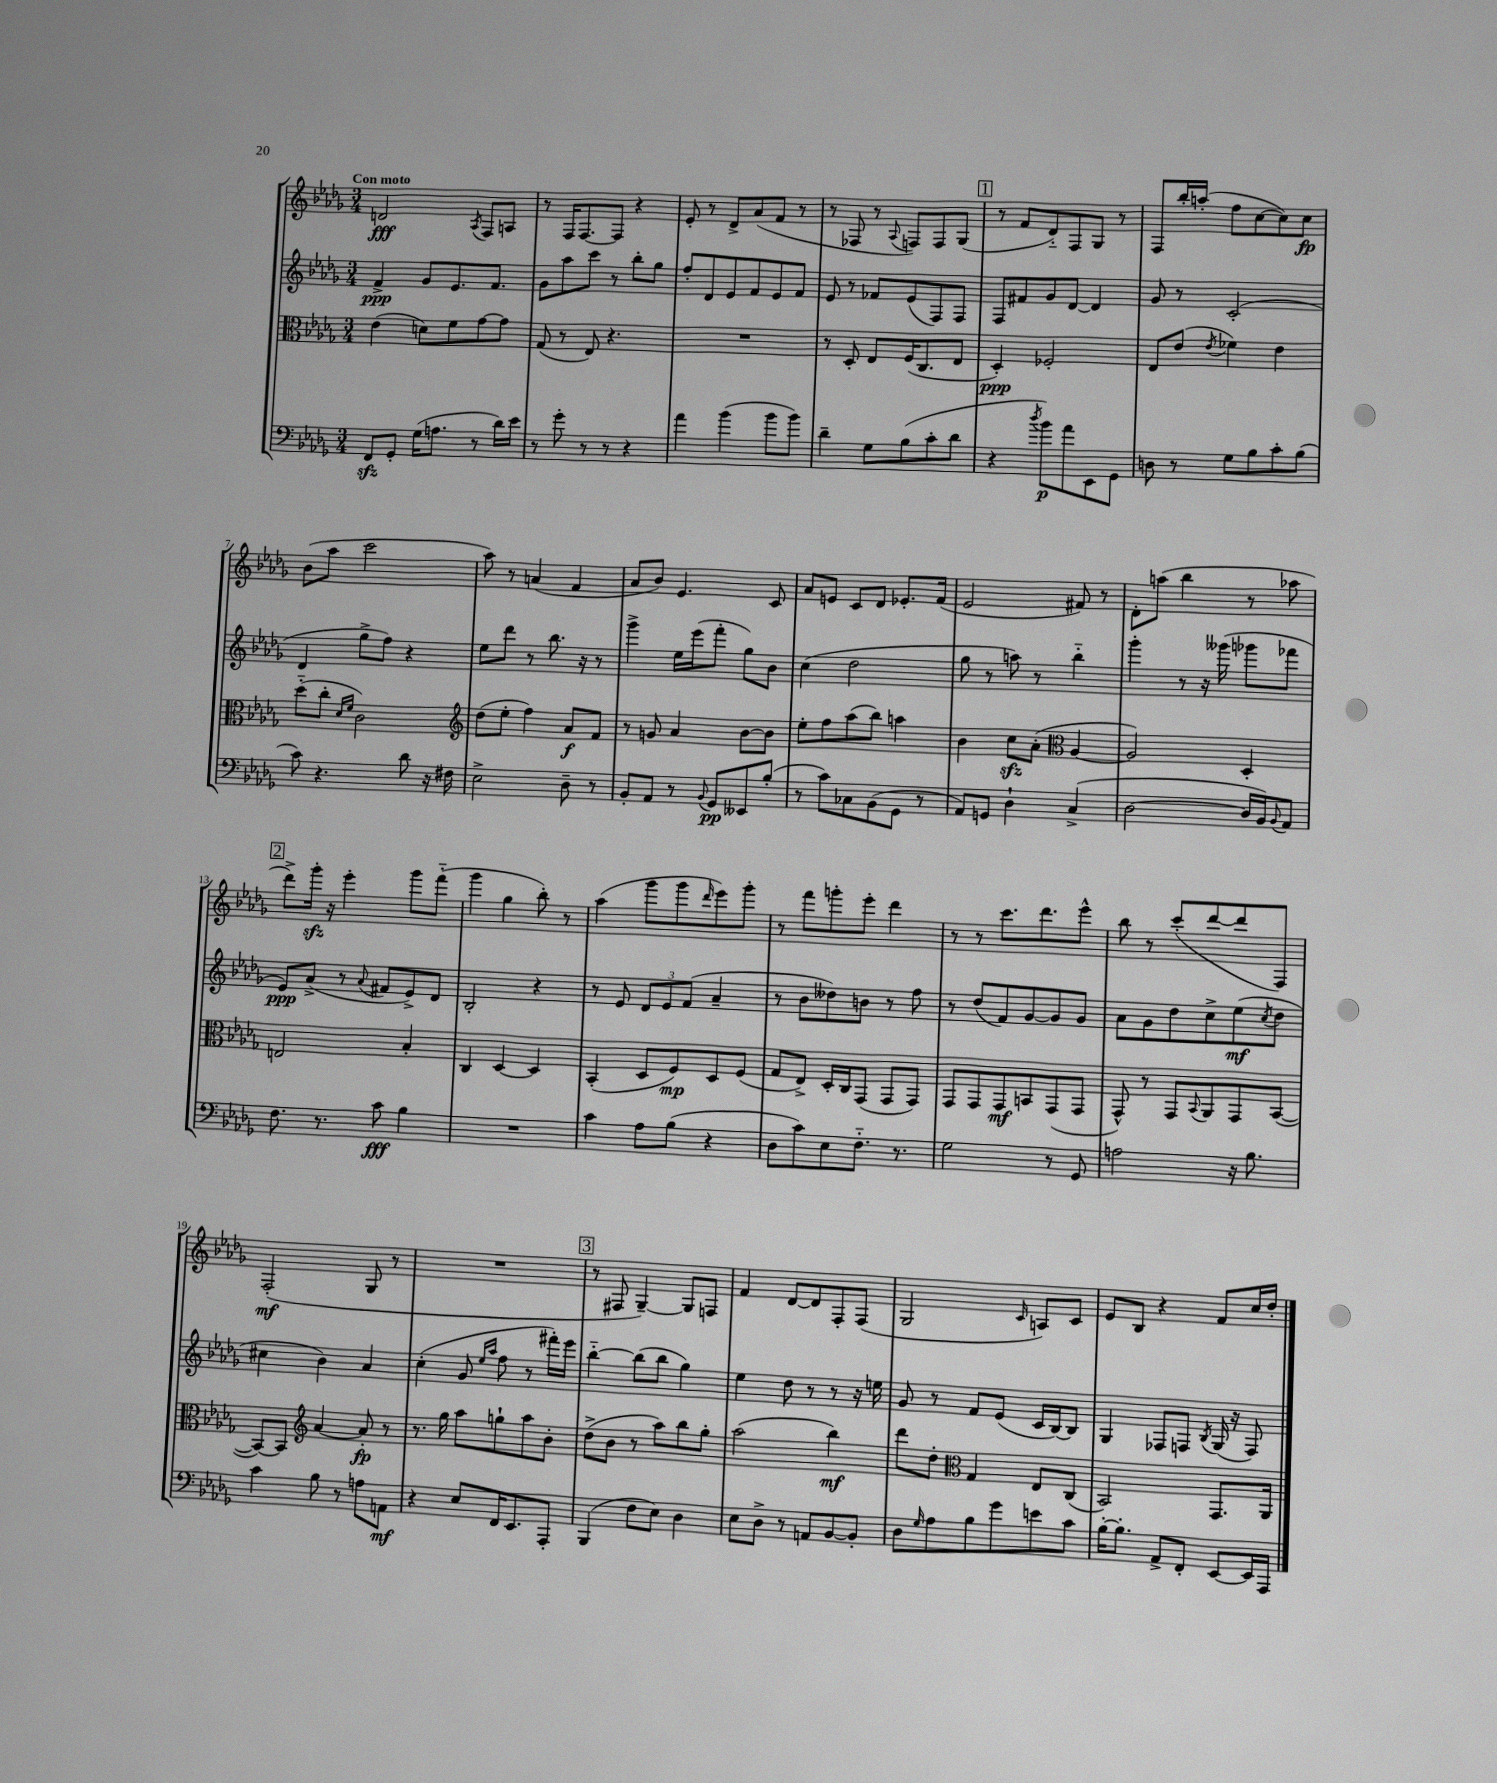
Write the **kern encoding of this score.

**kern	**kern	**kern	**kern
*staff4	*staff3	*staff2	*staff1
*clefF4	*clefC3	*clefG2	*clefG2
*k[b-e-a-d-g-]	*k[b-e-a-d-g-]	*k[b-e-a-d-g-]	*k[b-e-a-d-g-]
*M3/4	*M3/4	*M3/4	*M3/4
8FF	(4e-	4f^	2d
8GG-'	.	.	.
(16G-	8d)	8g-	.
8.A	.	.	.
.	8f	8.e-	.
.	.	.	8qA-
8r	[8g-	.	8F
.	.	8.f	.
16d-)	8g-]	.	8A
16e-	.	.	.
=	=	=	=
8r	(8G-	8g-	8r
8g-'	8r	8aa-	16F
.	.	.	[8.F
8r	8E-)	8ccc	.
8r	4.r	8r	8F]
4r	.	8bb-'	4r
.	.	8gg-	.
=	=	=	=
4a-	2.r	8ff'	8e-'
.	.	8d-	8r
(4b-	.	8e-	8d-^
.	.	8f	(8a-
8b-	.	8e-	8f
8b-)	.	8f	8r
=	=	=	=
4d-~	8r	8e-	8r
.	8D-'	8r	8F-
8G-	8E-	8f-	8r
.	.	.	8qqA-
(8B-	(16F	(8e-	8F)
.	8.C	.	.
8c'	.	8F)	8F
8d-	8E-	8F	(8G-
=	=	=	=
4r	4D-')	8F	8r
.	.	8f#	8f
8qdd-	.	.	.
8b-)	2F-'	8g-	8d-'~)
8a-	.	[8d-	8F
8EE-	.	4d-]	8G-
8GG-	.	.	8r
=	=	=	=
8D	8E-	8g-	8F
8r	(8e-	8r	16bb-'
.	.	.	(16aa'
.	8qe-	.	.
8G-	4f-)	(2c'	8ff
8B-	.	.	[8cc
8c'	4e-	.	8cc])
(8B-	.	.	8cc
=	=	=	=
8c)	(8dd-'~	4d-	(8b-
4.r	8cc'	.	8aa-
.	16qqd-	.	.
.	16qqf	.	.
.	2c)	8gg-^	2ccc
.	.	8ff)	.
8d-	.	4r	.
16r	.	.	.
16F#	.	.	.
=	=	=	=
*	*clefG2	*	*
2E-^	(8dd-	8ee-	8aa-)
.	8ee-'	8ddd-	8r
.	4ff)	8r	(4a
.	.	8.bb-	.
8D-~	8a-	.	4f
.	.	16r	.
8r	8f	8r	.
=	=	=	=
8BB-'	8r	4ggg-^	8a-
8AA-	8g	.	8b-)
8r	4a-	16ee-	4.e-
.	.	(16eee-	.
8qqBB-	.	.	.
8GG-	.	8fff'	.
8EE--	[8b-	8gg-)	.
(8B-'	8b-]	8b-	8c
=	=	=	=
8r	8ee-'	(4cc	8a-
8c)	8ff	.	8e
8C-	(8aa-	2dd-	8c
(8BB-	8bb-)	.	8d-
8GG-	4aa	.	8.e-'
8r	.	.	.
.	.	.	(16f
=	=	=	=
8AA-)	4b-	8gg-	2e-
8GG	.	8r	.
4D-`	8cc	8aa)	.
.	(8a-'	8r	.
*	*clefC3	*	*
(4C^	[4A-	4bb-'~	8f#)
.	.	.	8r
=	=	=	=
[2D-	2A-])	4ggg-'	8d-'
.	.	.	(8aa
.	.	8r	4bb-
.	.	16r	.
.	.	(16ggg--	.
16D-]	4D-'	8ggg-	8r
16BB-)	.	.	.
8qqBB-	.	.	.
8AA-	.	8fff-	8aa-
=	=	=	=
8.F	2E	8e-)	8ddd-^)
.	.	(8a-^	16ggg-'
8.r	.	.	16r
.	.	8r	4eee-'
.	.	8qqa-	.
8c	.	8f#	.
4B-	4B-'	8e-^)	8ggg-
.	.	8d-	(8fff'~
=	=	=	=
2.r	4C	2B-'	4ggg-
.	[4D-	.	4gg-
.	4D-]	4r	8bb-')
.	.	.	8r
=	=	=	=
4c	(4BB-'	8r	(4aa-
.	.	8e-	.
8A-	8D-	12d-	8ggg-
.	.	12e-	.
(8B-	8F)	.	8ggg-
.	.	(12f	.
.	.	.	16qqddd-
4r	8D-	4a-~	8eee-)
.	(8F	.	8ggg-'
=	=	=	=
8D-	8G-	8r	8r
8c)	8E-^)	8b-	8fff
8E-	16D-'	8dd--)	8ggg'
.	16C	.	.
8.F'~	(8GG-	8b	8eee-'
.	8GG-	8r	4ddd-
8.r	.	.	.
.	8GG-)	8ff	.
=	=	=	=
2G-	8GG-	8r	8r
.	8GG-	(8dd-	8r
.	8GG-	8f)	8.ccc
.	8BB	[8g-	.
.	.	.	8.ddd-
8r	(8GG-	8g-]	.
8GG-	8GG-	8g-	8eee-^^
=	=	=	=
2A	8GG-^^)	8a-	8bb-
.	8r	8g-	8r
.	8GG-	8dd-	(8ccc'
.	8qqBB-	.	.
.	8AA-	8cc^	[8ddd-
16r	8GG-	(8ee-	8ddd-]
8.B-	.	.	.
.	.	8qcc	.
.	([8BB-	8dd-	8F)
=	=	=	=
4c	8BB-_)	4cc#	(2F'
.	8BB-]	.	.
*	*clefG2	*	*
8B-	[4a-	4b-)	.
8r	.	.	.
8A	8a-']	4a-	8G-
8AA	8r	.	8r
=	=	=	=
4r	8.r	(4cc'	2.r
.	16gg-	.	.
8E-	8aa-	8g-	.
.	.	16qqee-	.
.	.	16qqaa-	.
16FF	8gg`	8ff	.
8.EE-	.	.	.
.	8aa-	8r	.
8AAA-'	8b-'	16fff#')	.
.	.	16eee-	.
=	=	=	=
(4BBB-	(8dd-^	[4bb-'~	8r
.	8b-	.	8F#
8F	8r	(8bb-]	[4G-~)
8E-)	8aa-)	8bb-	.
4D-	8bb-	4gg-)	8G-]
.	8gg-'	.	8F
=	=	=	=
8E-	(2aa-	4ee-	4f
8D-^	.	.	.
8r	.	8dd-	[8d-
8AA	.	8r	8d-]
[8BB-	4bb-)	8r	8F'
8BB-']	.	16r	(8F
.	.	16ee	.
=	=	=	=
8D-	8ddd-	8g-	2G-
16qqG-	.	.	.
8A-	8dd-'	8r	.
*	*clefC3	*	*
8B-	4G-	8f	.
8g-	.	(8e-	.
.	.	.	16qqc
8e	8E-	16c	8A)
.	.	[16B-)	.
8c	(8C	8B-]	8c
=	=	=	=
[16B-'	2BB-)	4G-	8e-
8.B-']	.	.	.
.	.	.	8B-
8AA-^	.	8F-	4r
8FF'	.	8F	.
.	.	8qB-	.
[8EE-	8.GG-	(16G-	8f
.	.	16r	.
16EE-]	.	8F)	16cc
16AAA-	16AA-	.	16dd-'
==	==	==	==
*-	*-	*-	*-
